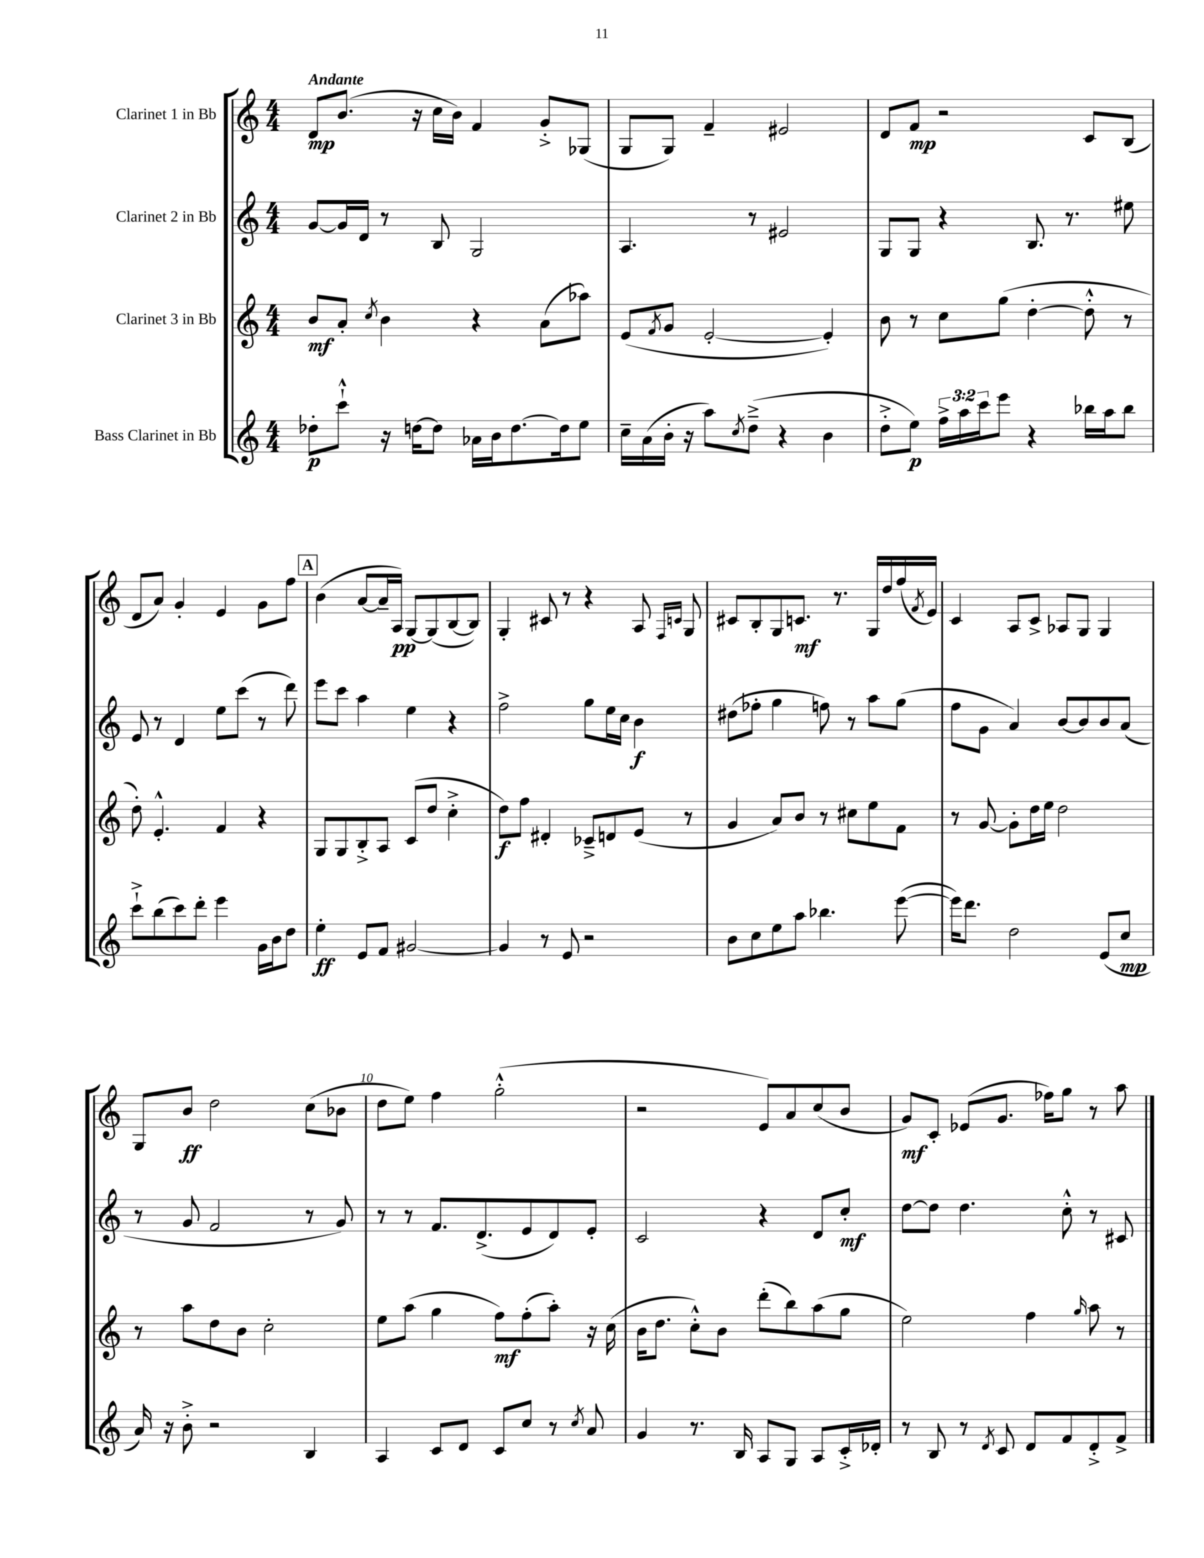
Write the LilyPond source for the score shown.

<<
\new StaffGroup <<
\new Staff = "s0" \with { instrumentName = "Clarinet 1 in Bb" } {
    \clef treble \key c \major \numericTimeSignature \time 4/4 \tempo "Andante"
    d'8\mp b'8.( r16 c''16 b'16) f'4 g'8-.-> ges8( |
    g8 g8) f'4-- eis'2 |
    d'8 f'8\mp r2 c'8 b8( |
    d'8 a'8) g'4-. e'4 g'8 f''8 |
    \mark \markup { \box "A" } b'4( a'8~ a'16-- a16\pp) g8~ g8( b8~ b8) |
    g4-. cis'8 r8 r4 a8 \grace { f16 c'16 } g8 |
    cis'8 b8-. g8 c'8.\mf r8. g16 d''16 f''16( \acciaccatura { f'8 } e'16) |
    c'4 a8 c'8-> aes8 g8 g4 |
    g8 b'8\ff d''2 c''8( bes'8 |
    d''8 e''8) f''4 g''2-.-^( |
    r2 e'8) a'8 c''8( b'8 |
    g'8\mf) c'8-. ees'8( g'8. fes''16) g''8 r8 a''8 \bar "|." |
}
\new Staff = "s1" \with { instrumentName = "Clarinet 2 in Bb" } {
    \clef treble \key c \major \numericTimeSignature \time 4/4
    g'8~ g'16 d'16 r8 b8 g2 |
    a4. r8 eis'2 |
    g8 g8 r4 b8. r8. eis''8 |
    e'8 r8 d'4 e''8 c'''8( r8 d'''8) |
    \mark \markup { \box "A" } e'''8 c'''8 a''4 e''4 r4 |
    f''2-> g''8 e''16 c''16 b'4\f |
    dis''8( fes''8-. g''4 f''8) r8 a''8 g''8( |
    f''8 g'8 a'4) b'8~ b'8 b'8 a'8( |
    r8 g'8 f'2 r8 g'8) |
    r8 r8 f'8. d'8.->( e'8 d'8) e'8-. |
    c'2 r4 d'8 c''8-.\mf |
    d''8~ d''8 d''4. c''8-.-^ r8 cis'8 \bar "|." |
}
\new Staff = "s2" \with { instrumentName = "Clarinet 3 in Bb" } {
    \clef treble \key c \major \numericTimeSignature \time 4/4
    b'8\mf a'8-. \acciaccatura { c''8 } b'4 r4 a'8( aes''8) |
    e'8( \acciaccatura { f'8 } g'8 e'2~-. e'4-.) |
    b'8 r8 c''8 g''8( d''4~-. d''8-.-^ r8 |
    d''8-.) e'4.-.-^ f'4 r4 |
    \mark \markup { \box "A" } g8 g8 b8-.-> a8 c'8( d''8 c''4-.-> |
    d''8\f) f''8 dis'4-. ces'8---> d'8 e'8( r8 |
    g'4 a'8) b'8 r8 cis''8 e''8 f'8 |
    r8 g'8~ g'8-. d''16 e''16 d''2 |
    r8 a''8 d''8 b'8 c''2-. |
    e''8 a''8( g''4 f''8\mf) f''8-.( a''8-.) r16 c''16( |
    b'16 d''8. c''8-.-^) b'8 d'''8-.( b''8) a''8( g''8 |
    e''2) f''4 \grace { g''16 } a''8 r8 \bar "|." |
}
\new Staff = "s3" \with { instrumentName = "Bass Clarinet in Bb" } {
    \clef treble \key c \major \numericTimeSignature \time 4/4 \override Staff.TupletNumber.text = #tuplet-number::calc-fraction-text
    des''8-.\p c'''8-!-^ r16 d''16~ d''8 aes'16 b'16 d''8.~ d''16 e''8 |
    c''16-- a'16( b'16-. r16 a''8) \acciaccatura { c''8 } d''8--->( r4 b'4 |
    d''8-.-> e''8\p) \tuplet 3/2 { f''16-> a''16 c'''16 } e'''8 r4 bes''16 a''16 bes''8 |
    c'''8-!-> b''8( c'''8) d'''8-. e'''4 g'16 b'16 d''8 |
    \mark \markup { \box "A" } e''4-.\ff e'8 f'8 gis'2~ |
    gis'4 r8 e'8 r2 |
    b'8 c''8 e''8 a''8 bes''4. e'''8~( |
    e'''16) d'''8. d''2 e'8( c''8\mp |
    a'16) r16 b'8-.-> r2 b4 |
    a4 c'8 d'8 c'8 c''8 r8 \acciaccatura { c''8 } a'8 |
    g'4 r8. b16 a8 g8 a8 c'16-.-> des'16-. |
    r8 b8 r8 \acciaccatura { d'8 } c'8 d'8 f'8 d'8-.-> f'8-> \bar "|." |
}
>>
>>
\layout { \context { \Score \override BarNumber.break-visibility = ##(#f #t #t) barNumberVisibility = #(every-nth-bar-number-visible 5) } }
